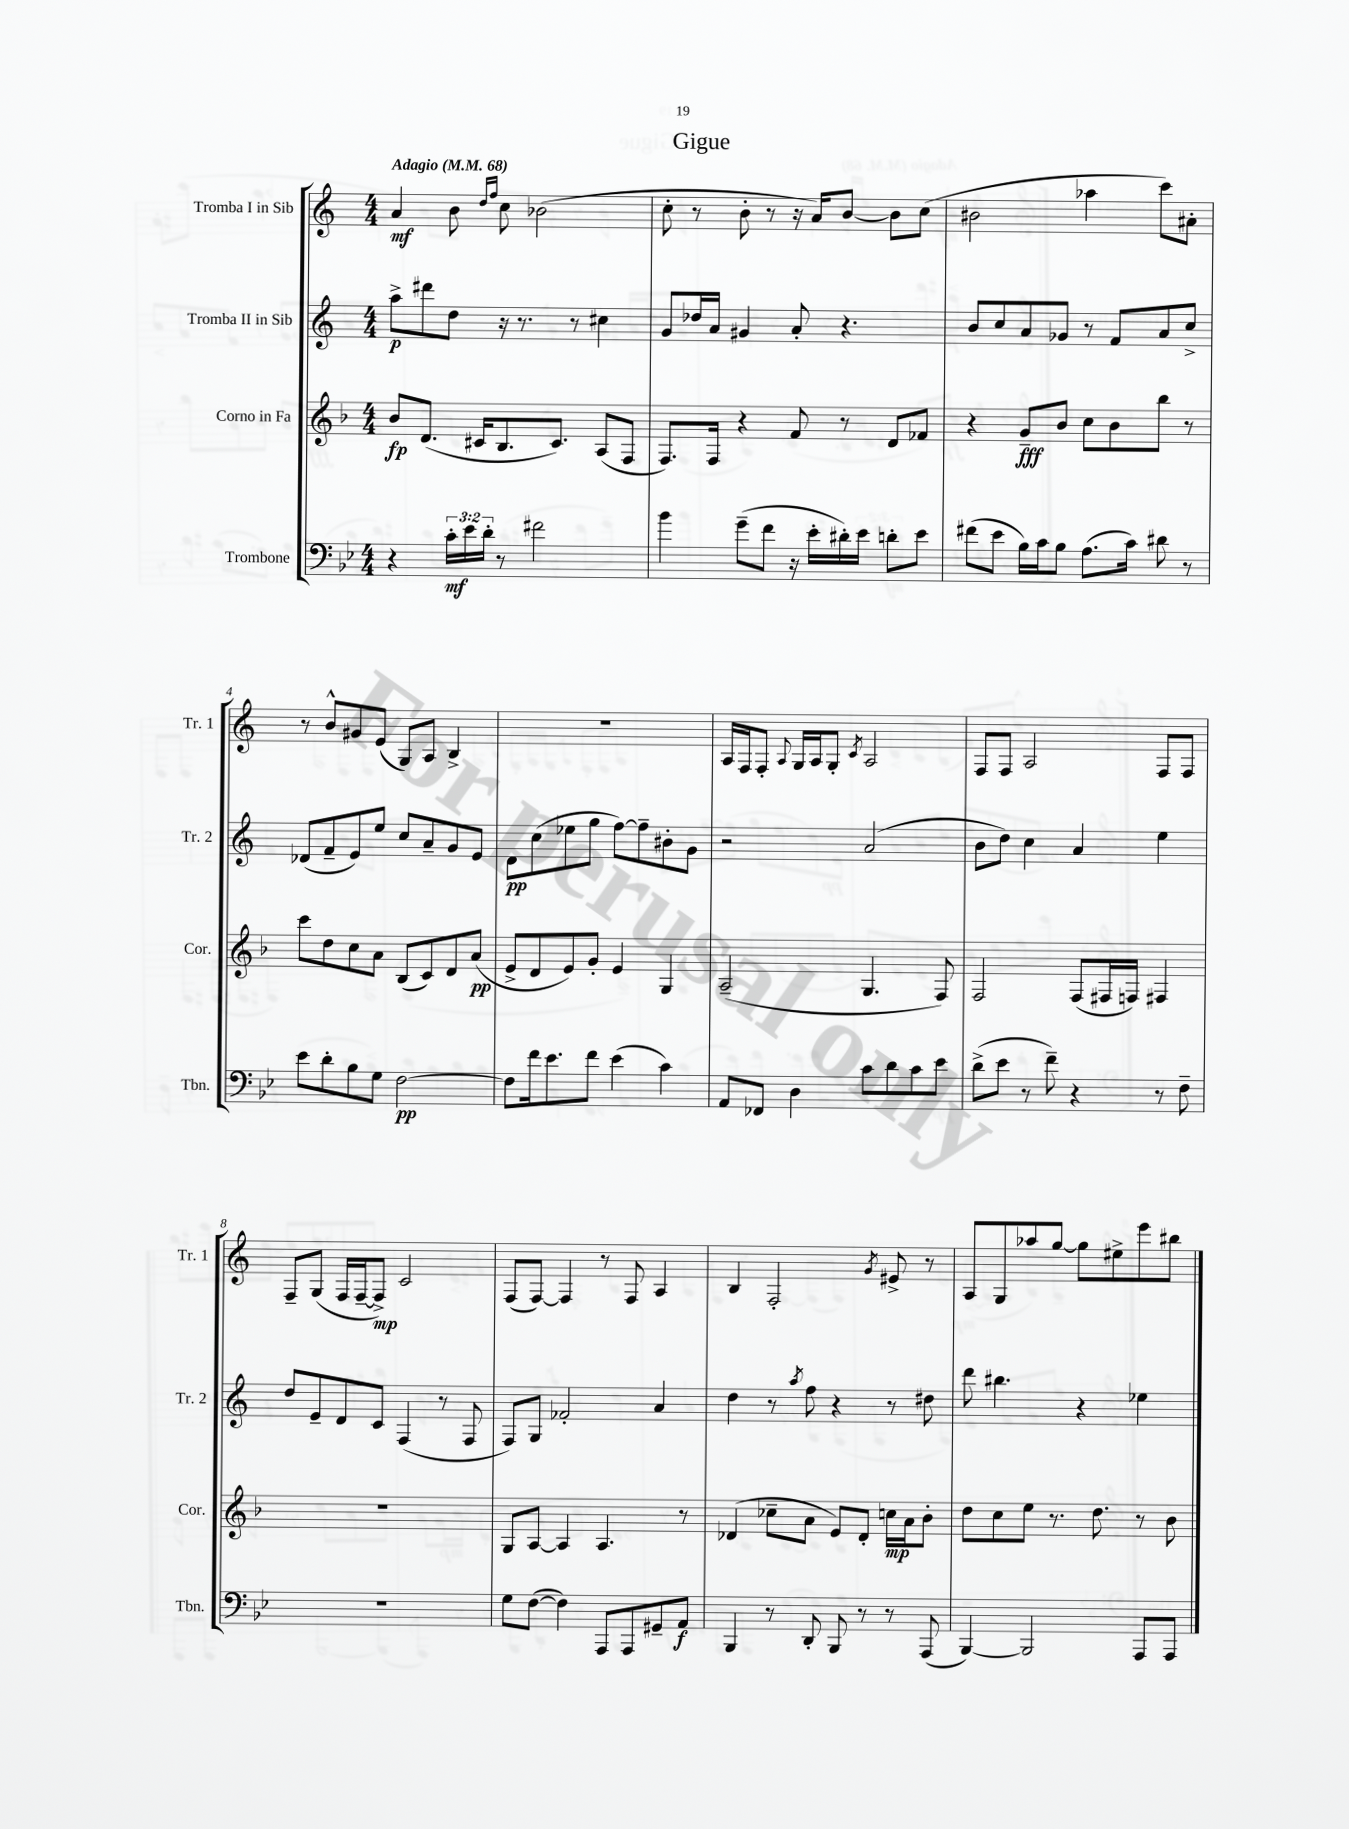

**kern	**kern	**kern	**kern
*staff4	*staff3	*staff2	*staff1
*clefF4	*clefG2	*clefG2	*clefG2
*k[b-e-]	*k[b-]	*k[]	*k[]
*M4/4	*M4/4	*M4/4	*M4/4
*MM68	*MM68	*MM68	*MM68
4r	8b-	8aa^	4a
.	(8.d	8ddd#	.
24c'	.	8dd	8b
24e-	.	.	.
.	16c#	.	.
24d'	.	.	.
.	.	.	16qqdd
.	.	.	16qqff
8r	8.B-	16r	8cc
.	.	8.r	.
2f#	.	.	(2b-
.	8.c#)	.	.
.	.	8r	.
.	(8A	4cc#	.
.	8F	.	.
=	=	=	=
4b-	8.F)	8g	8cc'
.	.	16dd-	8r
.	16F	16a	.
(8g~	4r	4g#	8b'
8f	.	.	8r
16r	8f	8a'	16r
16e-'	.	.	16a)
16d#')	8r	4.r	[8b
16e-	.	.	.
8d'	8d	.	8b]
8e-	8f-	.	(8cc
=	=	=	=
(8f#	4r	8b	2b#
8e-	.	8cc	.
16B-)	8g~	8a	.
16c	.	.	.
8B-	8b-	8g-	.
(8.A	8cc	8r	4aa-
.	8b-	8f	.
16c)	.	.	.
8d#	8bb-	8a	8ccc)
8r	8r	8cc^	8a#'
=	=	=	=
8e-	8ccc	(8d-	8r
8d'	8dd	8f~	8b^^
8B-	8cc	8e)	8g#
8G	8a	8ee	(8e
[2F	(8B-	8cc	8G)
.	8c)	8a~	8A
.	8d	8g	4B^
.	(8a	8e	.
=	=	=	=
8F]	8e^	8d	1r
16f	8d	(8cc	.
8.e-	.	.	.
.	8e)	8ee-	.
8f	8g'	8gg	.
(4e-	4e	[8ff)	.
.	.	8ff~]	.
4c)	4G	8b#'	.
.	.	8g	.
=	=	=	=
8AA	(2A~	2r	16A
.	.	.	16F
8FF-	.	.	8F'
.	.	.	8qqA
4D	.	.	16G
.	.	.	16A
.	.	.	8G'
.	.	.	8qc
8c	4.G	(2a	2A
8d	.	.	.
8c	.	.	.
8e-	8F)	.	.
=	=	=	=
(8d^	2F	8b	8F
8e-	.	8dd)	8F
8r	.	4cc	2A
8f~)	.	.	.
4r	(8F	4a	.
.	16F#	.	.
.	16F)	.	.
8r	4F#	4ee	8F
8F~	.	.	8F
=	=	=	=
1r	1r	8dd	8F~
.	.	8e~	(8G
.	.	8d	16F
.	.	.	[16F~
.	.	8c	8F^])
.	.	(4F	2c
.	.	8r	.
.	.	8F	.
=	=	=	=
8G	8G	8F)	(8F
([8F	[8A	8G	[8F)
4F])	4A]	2f-'	4F]
8AAA	4.A	.	8r
8AAA	.	.	8F
8GG#~	.	4a	4A
8AA	8r	.	.
=	=	=	=
4BBB-	(4d-	4dd	4B
8r	8cc-~	8r	2F'
.	.	8qaa	.
8DD'	8a	8ff	.
8BBB-	8e)	4r	.
8r	8d-'	.	.
.	.	.	8qg
8r	16cc	8r	8e#^
.	16a	.	.
(8AAA	8b-'	8dd#	8r
=	=	=	=
[4BBB-)	8dd	8ddd	8A
.	8cc	4.bb#	8G
2BBB-]	8ee	.	8aa-
.	8.r	.	[8gg
.	.	4r	8gg]
.	8.dd	.	.
.	.	.	8ee#^
8AAA	8r	4ee-	8eee
8AAA	8b-	.	8bb#
==	==	==	==
*-	*-	*-	*-
